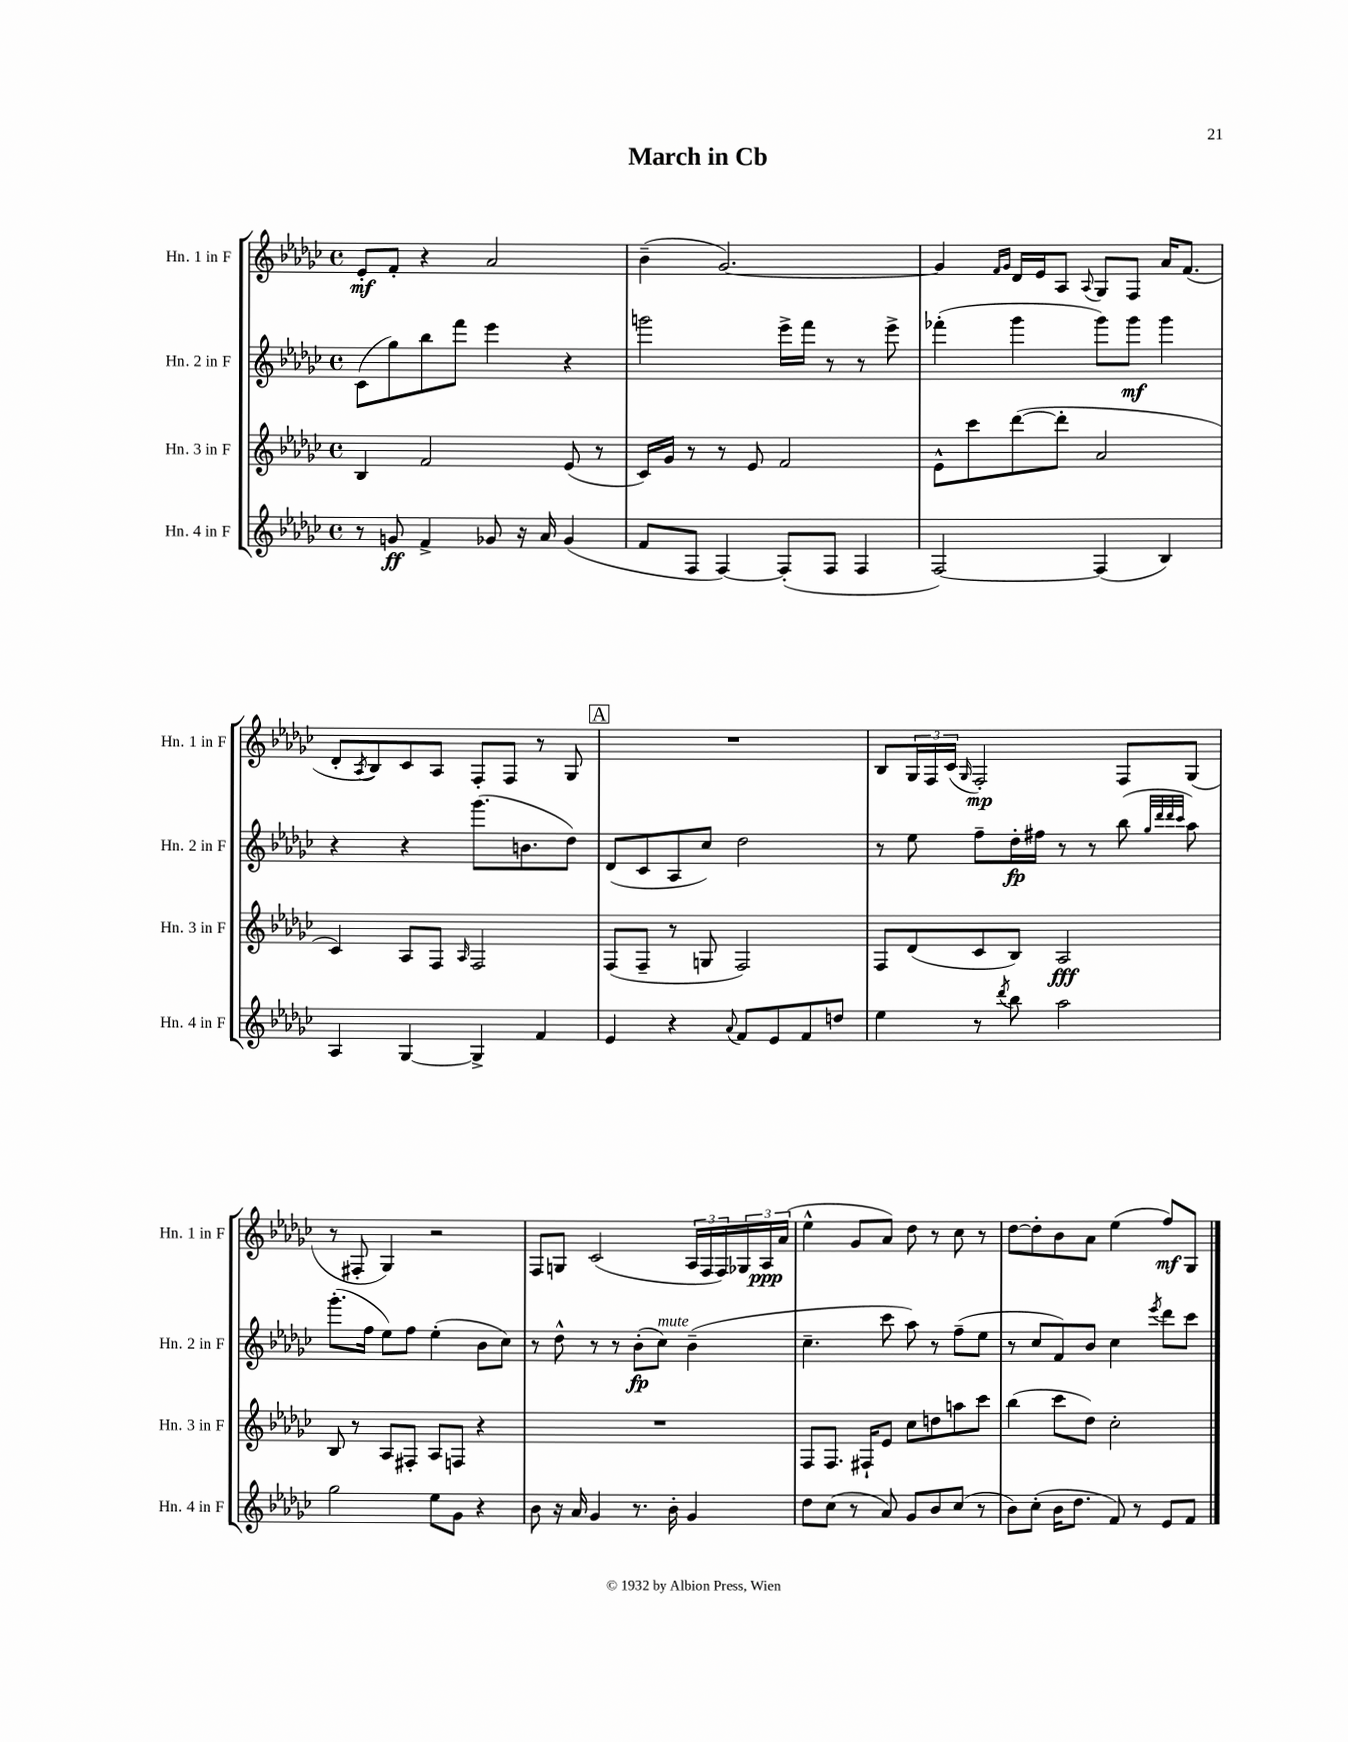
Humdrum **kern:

**kern	**dynam	**kern	**dynam	**kern	**dynam	**kern	**dynam
*part4	*part4	*part3	*part3	*part2	*part2	*part1	*part1
*staff4	*staff4	*staff3	*staff3	*staff2	*staff2	*staff1	*staff1
*I"Hn. 4 in F	*	*I"Hn. 3 in F	*	*I"Hn. 2 in F	*	*I"Hn. 1 in F	*
*I'Hn. 4 in F	*	*I'Hn. 3 in F	*	*I'Hn. 2 in F	*	*I'Hn. 1 in F	*
*clefG2	*	*clefG2	*	*clefG2	*	*clefG2	*
*k[b-e-a-d-g-c-]	*	*k[b-e-a-d-g-c-]	*	*k[b-e-a-d-g-c-]	*	*k[b-e-a-d-g-c-]	*
*M4/4	*	*M4/4	*	*M4/4	*	*M4/4	*
*met(c)	*	*met(c)	*	*met(c)	*	*met(c)	*
=1	=1	=1	=1	=1	=1	=1	=1
8r	.	4B-/	.	(8c-\L	.	8e-'/L	mf
8gn/	ff	.	.	8gg-\)	.	8f'/J	.
4f^/	.	2f/	.	8bb-\	.	4r	.
.	.	.	.	8fff\J	.	.	.
8g-X/	.	.	.	4eee-\	.	2a-/	.
16r	.	.	.	.	.	.	.
16a-/	.	.	.	.	.	.	.
(4g-/	.	(8e-/	.	4r	.	.	.
.	.	8r	.	.	.	.	.
=2	=2	=2	=2	=2	=2	=2	=2
8f/L	.	16c-/LL)	.	2gggn\	.	(4b-~\	.
.	.	16g-/JJ	.	.	.	.	.
8F/J	.	8r	.	.	.	.	.
[4F/)	.	8r	.	.	.	[2.g-/)	.
.	.	8e-/	.	.	.	.	.
(8F'/L]	.	2f/	.	16eee-^\LL	.	.	.
.	.	.	.	16fff\JJ	.	.	.
8F/J	.	.	.	8r	.	.	.
4F/	.	.	.	8r	.	.	.
.	.	.	.	8eee-^\	.	.	.
=3	=3	=3	=3	=3	=3	=3	=3
[2F/)	.	8e-^^\L	.	(4fff-X'\	.	4g-/]	.
.	.	8ccc-\	.	.	.	.	.
.	.	.	.	.	.	16qqf/LL	.
.	.	.	.	.	.	16qqg-/JJ	.
.	.	([8ddd-\	.	4ggg-\	.	16d-/LL	.
.	.	.	.	.	.	16e-/J	.
.	.	8ddd-'\J]	.	.	.	8A-/J	.
.	.	.	.	.	.	8qqA-/	.
(4F/]	.	2a-/	.	8ggg-\L)	.	8G-/L	.
.	.	.	.	8ggg-\J	mf	8F/J	.
4B-/)	.	.	.	4ggg-\	.	16a-/KL	.
.	.	.	.	.	.	(8.f/J	.
!!LO:LB:g=z
=4	=4	=4	=4	=4	=4	=4	=4
4A-/	.	4c-/)	.	4r	.	8d-'/L	.
.	.	.	.	.	.	8qA-/	.
.	.	.	.	.	.	8B-/)	.
[4G-/	.	8A-/L	.	4r	.	8c-/	.
.	.	8F/J	.	.	.	8A-/J	.
.	.	16qqA-/	.	.	.	.	.
4G-^/]	.	2F/	.	(8.ggg-\L	.	8F'/L	.
.	.	.	.	.	.	8F/J	.
.	.	.	.	8.bn\	.	.	.
4f/	.	.	.	.	.	8r	.
.	.	.	.	8dd-\J)	.	8G-/	.
!!LO:REH:place=s1:t=A
=5	=5	=5	=5	=5	=5	=5	=5
4e-/	.	(8F/L	.	(8d-/L	.	1r	.
.	.	8F~/J	.	8c-/	.	.	.
4r	.	8r	.	8A-/	.	.	.
.	.	8Gn/	.	8cc-/J)	.	.	.
8qqa-/	.	.	.	.	.	.	.
8f/L	.	2F/)	.	2dd-\	.	.	.
8e-/	.	.	.	.	.	.	.
8f/	.	.	.	.	.	.	.
8ddn/J	.	.	.	.	.	.	.
=6	=6	=6	=6	=6	=6	=6	=6
4ee-\	.	8F/L	.	8r	.	8B-/L	.
.	.	(8d-/	.	8ee-\	.	24G-/L	.
.	.	.	.	.	.	24F/	.
.	.	.	.	.	.	(24c-/JJ	.
.	.	.	.	.	.	16qqG-/	.
8r	.	8c-/	.	8ff~\L	.	2F'/)	mp
8qddd-/	.	.	.	.	.	.	.
8bb-\	.	8B-/J)	.	16dd-'\L	fp	.	.
.	.	.	.	16ff#X\JJ	.	.	.
2aa-\	.	2A-/	fff	8r	.	.	.
.	.	.	.	8r	.	.	.
.	.	.	.	(8bb-\	.	8F/L	.
.	.	.	.	32qqgg-/LLL	.	.	.
.	.	.	.	32qqddd-/	.	.	.
.	.	.	.	32qqddd-/	.	.	.
.	.	.	.	32qqccc-/JJJ	.	.	.
.	.	.	.	8aa-\)	.	(8G-/J	.
!!LO:LB:g=z
=7	=7	=7	=7	=7	=7	=7	=7
2gg-\	.	8B-/	.	(8.ggg-'\L	.	8r	.
.	.	8r	.	.	.	8F#X'/	.
.	.	.	.	16ff\Jk	.	.	.
.	.	8A-/L	.	8ee-\L)	.	4G-/)	.
.	.	8F#X'/J	.	8ff\J	.	.	.
8ee-\L	.	8A-/L	.	(4ee-'\	.	2r	.
8g-\J	.	8Fn/J	.	.	.	.	.
4r	.	4r	.	8b-\L	.	.	.
.	.	.	.	8cc-\J)	.	.	.
=8	=8	=8	=8	=8	=8	=8	=8
8b-\	.	1r	.	8r	.	8F/L	.
16r	.	.	.	8dd-^^\	.	8Gn/J	.
16a-/	.	.	.	.	.	.	.
4g-/	.	.	.	8r	.	(2c-/	.
.	.	.	.	8r	.	.	.
8.r	.	.	.	(8b-'\L	fp	.	.
!	!	!	!	!LO:TX:a:i:t=mute	!	!	!
.	.	.	.	8cc-\J)	.	.	.
16b-'\	.	.	.	.	.	.	.
4g-/	.	.	.	(4b-~\	.	24A-/LL	.
.	.	.	.	.	.	24F/	.
.	.	.	.	.	.	24F/)	.
.	.	.	.	.	.	24G-X/	.
.	.	.	.	.	.	24A-/	ppp
.	.	.	.	.	.	(24a-/JJ	.
=9	=9	=9	=9	=9	=9	=9	=9
8dd-\L	.	8F/L	.	4.cc-~\	.	4ee-^^\	.
(8cc-\J	.	8.F/J	.	.	.	.	.
8r	.	.	.	.	.	8g-/L	.
.	.	16F#X`/KL	.	.	.	.	.
8a-/)	.	8e-/J	.	8ccc-\	.	8a-/J)	.
8g-/L	.	8cc-\L	.	8aa-\)	.	8dd-\	.
8b-/	.	8ddn\	.	8r	.	8r	.
(8cc-/J	.	8aan\	.	(8ff~\L	.	8cc-\	.
8r	.	8ccc-\J	.	8ee-\J	.	8r	.
=10	=10	=10	=10	=10	=10	=10	=10
8b-\L)	.	(4bb-\	.	8r	.	[8dd-\L	.
(8cc-'\J	.	.	.	8cc-/L	.	8dd-'\]	.
16b-\KL	.	8ccc-\L	.	8f/)	.	8b-\	.
8.dd-\J	.	.	.	.	.	.	.
.	.	8dd-\J)	.	8b-/J	.	8a-\J	.
8f/)	.	2cc-'\	.	4cc-\	.	(4ee-\	.
8r	.	.	.	.	.	.	.
.	.	.	.	8qeee-/	.	.	.
8e-/L	.	.	.	8ddd-\L	.	8ff/L)	mf
8f/J	.	.	.	8ccc-\J	.	8G-/J	.
==	==	==	==	==	==	==	==
*-	*-	*-	*-	*-	*-	*-	*-
